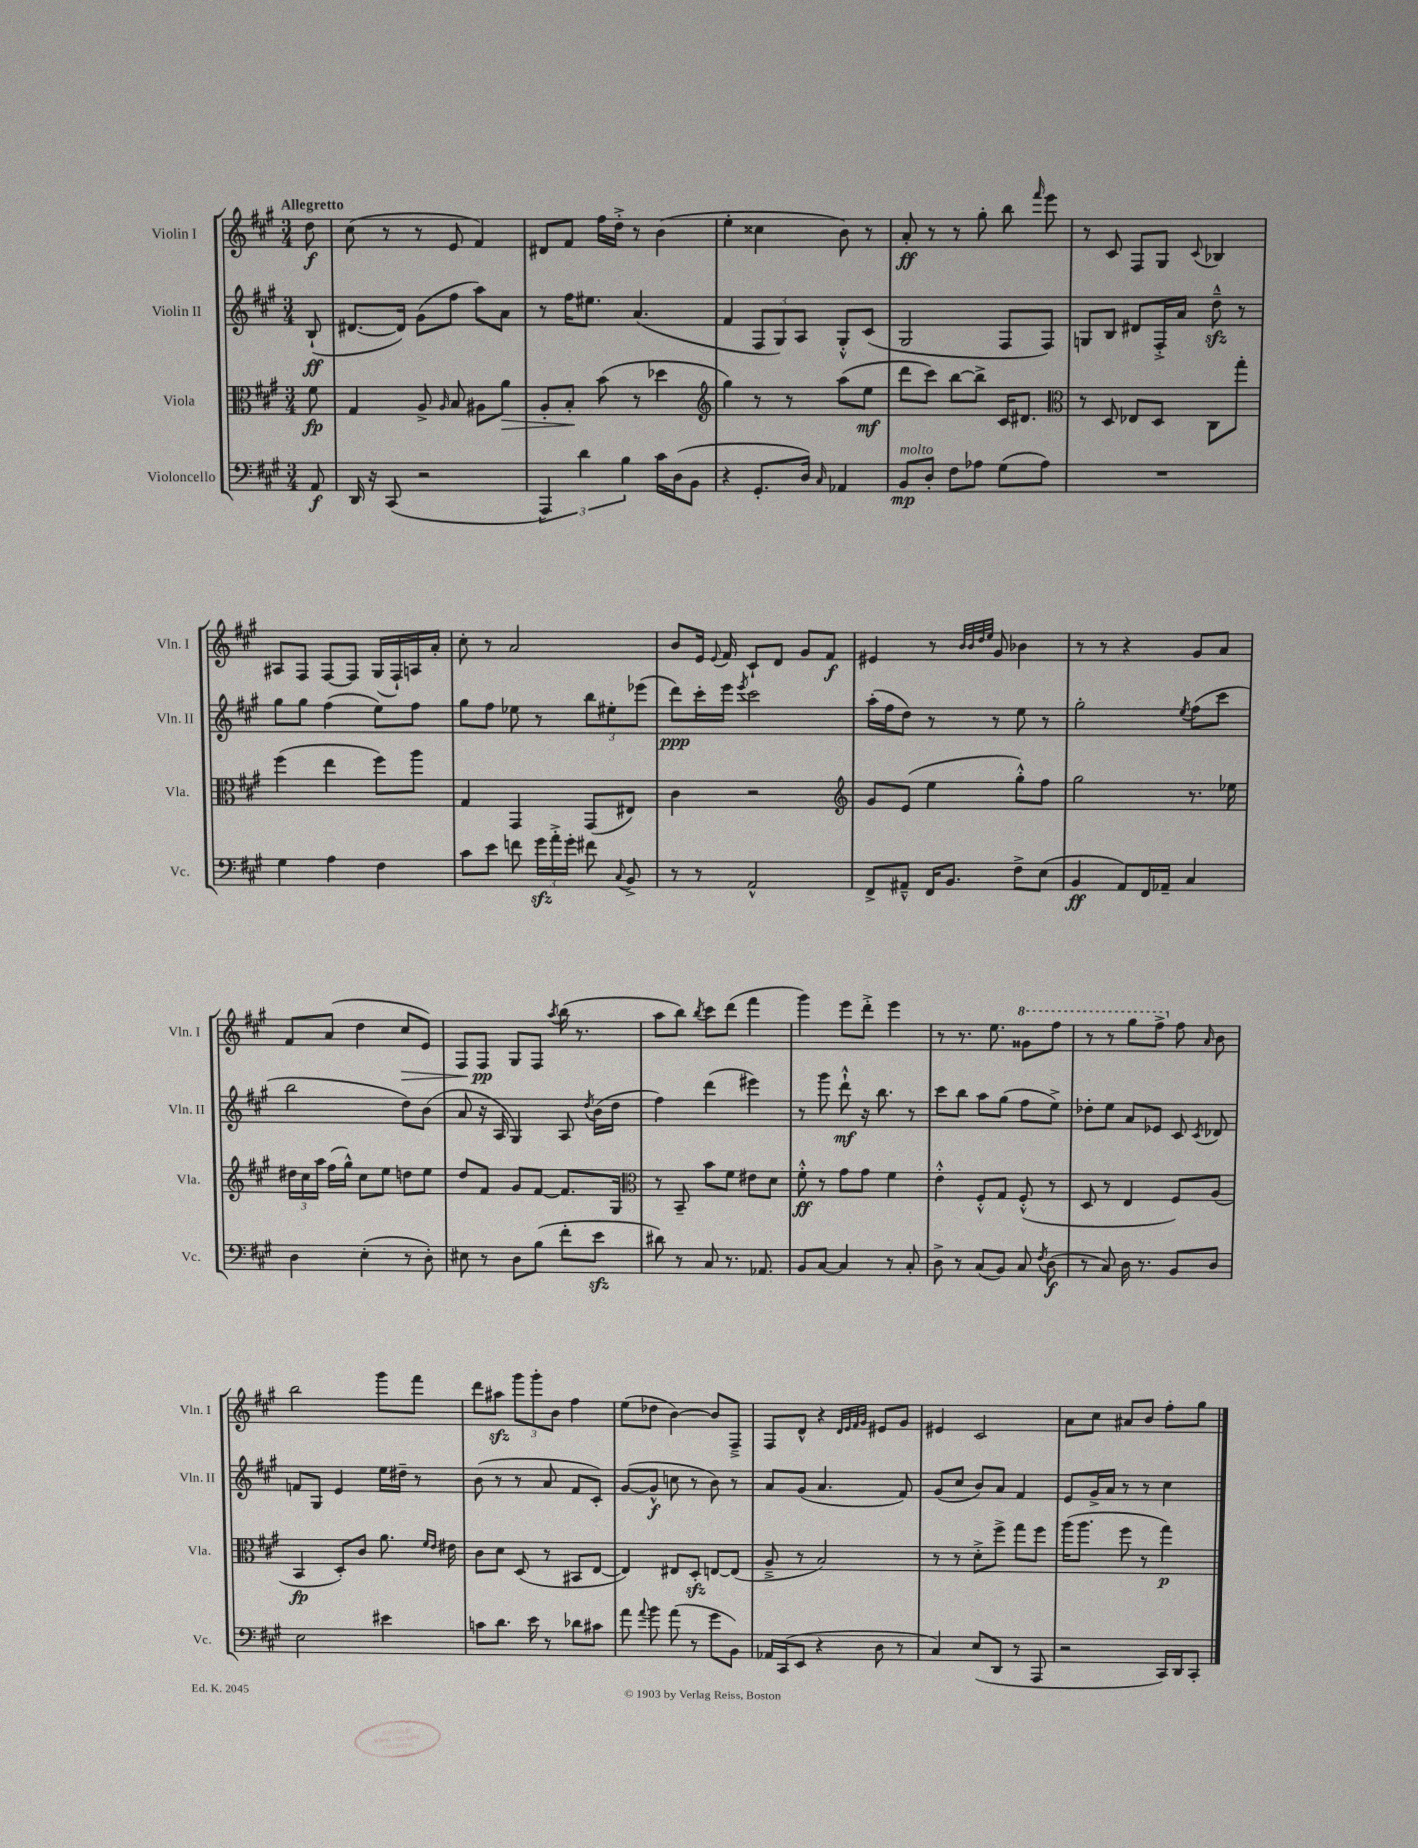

**kern	**kern	**kern	**kern
*staff4	*staff3	*staff2	*staff1
*clefF4	*clefC3	*clefG2	*clefG2
*k[f#c#g#]	*k[f#c#g#]	*k[f#c#g#]	*k[f#c#g#]
*M3/4	*M3/4	*M3/4	*M3/4
8AA	8f#	(8B`	8dd
=	=	=	=
16DD	4G#	[8.d#	(8cc#
16r	.	.	.
(8CC#	.	.	8r
.	.	16d#])	.
2r	8A^	(8g#	8r
.	16qqA	.	.
.	8B	8ff#	8e
.	8A#	8aa)	4f#)
.	8a	8a	.
=	=	=	=
6AAA)	8A'	8r	8d#
.	8B'	16ff#	8f#
6d	.	.	.
.	.	8.ee#	.
.	(8b	.	16ff#
.	.	.	16dd'^
6B	.	.	.
.	8r	(4.a	8r
16c#	4dd-	.	(4b
(16D	.	.	.
8BB	.	.	.
=	=	=	=
*	*clefG2	*	*
4r	4gg#)	4f#	4ee'
8.GG#'	8r	12F#	4cc##
.	.	12G#)	.
.	8r	.	.
.	.	12A	.
16D)	.	.	.
16qqC#	.	.	.
4AA-	(8aa	8G#'^^	8b)
.	8ee	(8c#	8r
=	=	=	=
8BB	8ddd	2G#	8a'
8D'	8ccc#)	.	8r
8F#	[8bb	.	8r
8A-	8bb^]	.	8gg#'
(8G#	16c#	8F#	8bb
.	8.d#	.	.
.	.	.	16qqfff#
8A-)	.	8F#)	8eee
=	=	=	=
*	*clefC3	*	*
2.r	8r	8G	8r
.	8D	8B	8c#
.	8E-	8d#	8F#
.	8D	16F#'^	8G#
.	.	16a	.
.	.	.	8qqc#
.	8C#	8dd~^^	4B-
.	8gg#'	8r	.
=	=	=	=
4G#	(4ff#	8gg#	8A#
.	.	8gg#	8F#
4A	4ee	(4ff#	[8F#
.	.	.	8F#]
4F#	8ff#)	8ee)	(16G#
.	.	.	16F#`)
.	8aa	8ff#	16A
.	.	.	16a'
=	=	=	=
8c#	4G#	8gg#	8cc#'
8e	.	8ff#	8r
8f	4GG#	8ee-	2a
24g#	.	8r	.
24a'^	.	.	.
24g#'	.	.	.
8f#	(8GG#	12bb	.
.	.	12ee#'	.
8qqC#	.	.	.
8BB^	8E#)	.	.
.	.	(12eee-	.
=	=	=	=
8r	4c#	8ddd)	8b
8r	.	16ccc#'	16e
.	.	.	8qqe
.	.	16eee	16f#
.	.	8qeee	.
2AA^^	2r	2ccc#	8c#`
.	.	.	8d
.	.	.	8g#
.	.	.	8f#
=	=	=	=
*	*clefG2	*	*
8FF#^	8g#	(16aa'	4e#
.	.	16ff#	.
8AA#~^^	(8e	8dd)	.
16FF#	4ee	8r	8r
8.BB	.	.	.
.	.	.	32qqb
.	.	.	32qqb
.	.	.	32qqdd
.	.	.	32qqee
.	.	8r	8g#
8F#^	8gg#'^^)	8ee	4b-
(8E	8ff#	8r	.
=	=	=	=
4BB	2gg#	2gg#'	8r
.	.	.	8r
8AA)	.	.	4r
16FF#	.	.	.
16AA-~	.	.	.
.	.	8qee	.
4C#	8.r	(8ff#	8g#
.	.	8ccc#	8a
.	16ee-	.	.
=	=	=	=
4D	24dd#	2bb	8f#
.	24cc#	.	.
.	24aa	.	.
.	(16ff#	.	(8a
.	16gg#^^)	.	.
(4E'	8cc#	.	4dd
.	8ee	.	.
8r	8dd	8dd)	8cc#
8D')	8ee	(8b	8e)
=	=	=	=
8E#	8dd	8a	8F#
8r	8f#	16r	8F#
.	.	16A	.
8D	8g#	4G#)	8G#
(8B	[8f#	.	8F#
.	.	.	8qaa
8f#'	8.f#]	8A	(16bb
.	.	.	8.r
.	.	8qdd	.
8e	.	(16b	.
.	16G#	16dd	.
=	=	=	=
*	*clefC3	*	*
8d#)	8r	4ff#)	8aa
8r	8BB~	.	8bb)
.	.	.	8qbb
8C#	8b	(4ddd	8ccc#
8.r	8f#	.	(8ddd
.	8e#	4eee#)	4fff#
8.AA-	.	.	.
.	8d	.	.
=	=	=	=
8BB	8f#'^^	8r	4ggg#)
[8C#	8r	8ggg#	.
4C#]	8g#	8ddd`^^	8eee
.	8g#	16r	8ddd'^
.	.	8.bb	.
8r	4f#	.	4eee
8C#'	.	8r	.
=	=	=	=
8D^	4e'^^	8ccc#	8r
8r	.	8bb	8.r
(8C#	8F#'^^	8aa	.
.	.	.	8.ee
8BB)	8G#	(8gg#	.
8C#	(8F#'^^	8ff#	8gg##
8qF#	.	.	.
(8D	8r	8ee^)	8fff#
=	=	=	=
8r	8D	8dd-'	8r
8C#)	8r	8ee	8r
16D	4E	8a	8ggg#
8.r	.	.	.
.	.	8e-	8fff#^
8BB	8F#)	8c#	8ff#
.	.	8qc#	16qqa
8D	(8A	8d-	8b
=	=	=	=
2E	4BB	8f	2bb
.	.	8G#	.
.	8D')	4e	.
.	8c#	.	.
4e#	8.a	16ee	8ggg#
.	.	16dd#~	.
.	.	8r	8fff#
.	16qqf#	.	.
.	16qqe	.	.
.	16e#	.	.
=	=	=	=
8c	8c#	(8b	8ddd
8.d	8d	8r	8aa#
.	(8D	8r	12ggg#
16e	.	.	.
.	.	.	12ggg#'
8r	8r	8a	.
.	.	.	12b
8d-	8BB#	8f#	4ff#
8c#	[8E	8c#')	.
=	=	=	=
8a	4E])	([8g#	(8ee
8qqa	.	.	.
8b	.	8g#^^]	8dd-
(8a	8E#	8cc	[4b)
8r	8D'	8r	.
8g#	[8E	8b)	8b]
8BB)	(8E]	8r	8F#~^
=	=	=	=
16AA-	8A~^	8a	8F#
(16CC#	.	.	.
8EE	8r	(8g#	8d^^
4r	2B)	4.a	4r
.	.	.	32qqd
.	.	.	32qqe
.	.	.	32qqf#
.	.	.	32qqg#
8D	.	.	8e#
8r	.	8f#)	8g#
=	=	=	=
4C#)	8r	(8g#	4e#
.	8r	8cc#	.
(8E	8d'^	8b)	2c#
8DD	8ff#^	8a	.
8r	8gg#	4f#	.
8AAA	8ff#	.	.
=	=	=	=
2r	(16aa	8e	8a
.	8.aa	.	.
.	.	16g#^	8cc#
.	.	16a	.
.	8ff#	8r	8a#
.	8r	8r	8b
16CC#)	4gg#)	4cc#	8ff#'
16DD	.	.	.
8CC#'	.	.	8gg#
==	==	==	==
*-	*-	*-	*-
